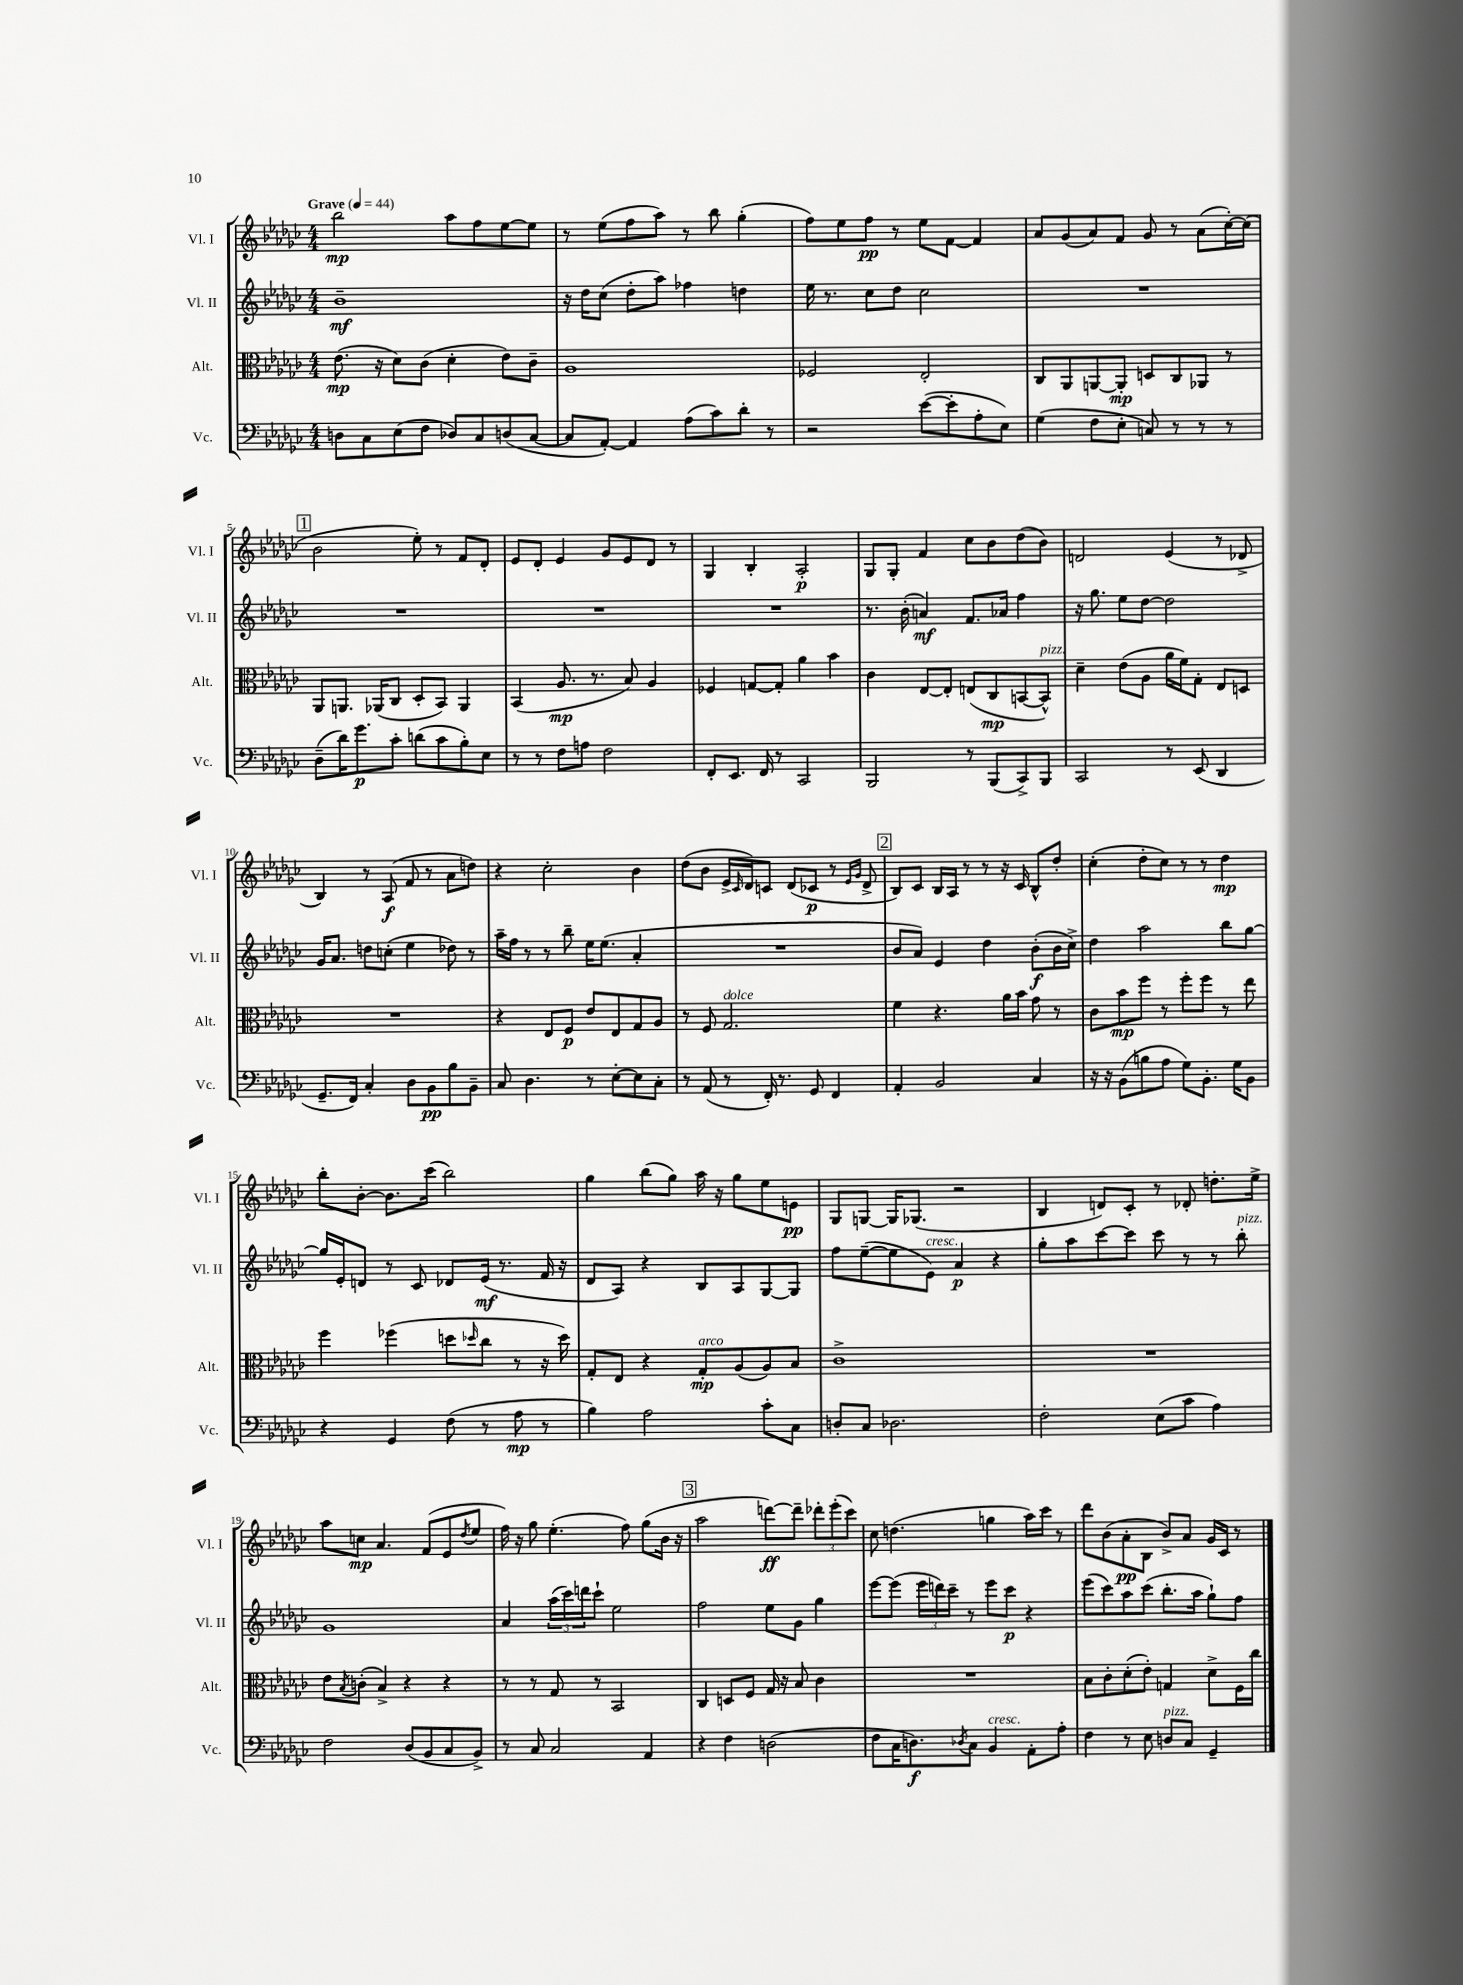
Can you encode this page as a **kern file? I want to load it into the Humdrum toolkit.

**kern	**dynam	**kern	**dynam	**kern	**dynam	**kern	**dynam
*part4	*part4	*part3	*part3	*part2	*part2	*part1	*part1
*staff4	*staff4	*staff3	*staff3	*staff2	*staff2	*staff1	*staff1
*I"Vc.	*	*I"Alt.	*	*I"Vl. II	*	*I"Vl. I	*
*I'Vc.	*	*I'Alt.	*	*I'Vl. II	*	*I'Vl. I	*
*clefF4	*	*clefC3	*	*clefG2	*	*clefG2	*
*k[b-e-a-d-g-c-]	*	*k[b-e-a-d-g-c-]	*	*k[b-e-a-d-g-c-]	*	*k[b-e-a-d-g-c-]	*
*M4/4	*	*M4/4	*	*M4/4	*	*M4/4	*
*MM44	*	*MM44	*	*MM44	*	*MM44	*
=1	=1	=1	=1	=1	=1	=1	=1
!	!	!	!	!	!	!LO:TX:a:B:t=Grave	!
8Dn\L	.	(8.e-\	mp	1b-~	mf	2bb-\	mp
8C-\	.	.	.	.	.	.	.
.	.	16r	.	.	.	.	.
(8E-\	.	8d-\L)	.	.	.	.	.
8F\J	.	(8c-\J	.	.	.	.	.
8D-X/L)	.	4d-'\	.	.	.	8aa-\L	.
8C-/	.	.	.	.	.	8ff\	.
(8Dn/	.	8e-\L)	.	.	.	[8ee-\	.
[8C-/J	.	8c-~\J	.	.	.	8ee-\J]	.
=2	=2	=2	=2	=2	=2	=2	=2
8C-/L]	.	1A-	.	16r	.	8r	.
.	.	.	.	16dd-\KL	.	.	.
[8AA-'/J)	.	.	.	(8cc-\J	.	(8ee-\L	.
4AA-/]	.	.	.	8dd-'\L	.	8ff\	.
.	.	.	.	8aa-\J)	.	8aa-\J)	.
(8A-\L	.	.	.	4ff-X\	.	8r	.
8c-\)	.	.	.	.	.	8bb-\	.
8d-'\J	.	.	.	4ddn\	.	(4gg-'\	.
8r	.	.	.	.	.	.	.
=3	=3	=3	=3	=3	=3	=3	=3
2r	.	2F-X/	.	16ee-\	.	8ff\L)	.
.	.	.	.	8.r	.	.	.
.	.	.	.	.	.	8ee-\	.
.	.	.	.	8cc-\L	.	8ff\J	pp
.	.	.	.	8dd-\J	.	8r	.
([8e-\L	.	2E-'/	.	2cc-\	.	8ee-\L	.
8e-'\]	.	.	.	.	.	[8f\J	.
8A-'\	.	.	.	.	.	4f/]	.
8E-\J)	.	.	.	.	.	.	.
=4	=4	=4	=4	=4	=4	=4	=4
(4G-\	.	8C-/L	.	1r	.	8a-/L	.
.	.	8AA-/	.	.	.	(8g-/	.
8F\L	.	[8AAn/	.	.	.	8a-/)	.
8E-'\J	.	8AA'/J]	mp	.	.	8f/J	.
8Cn/)	.	8Dn/L	.	.	.	8g-/	.
8r	.	8C-/	.	.	.	8r	.
8r	.	8AA-X/J	.	.	.	(8a-\L	.
8r	.	8r	.	.	.	[16cc-'\L)	.
.	.	.	.	.	.	(16cc-\JJ]	.
!!LO:LB:g=z
!!LO:REH:place=s1:t=1
=5	=5	=5	=5	=5	=5	=5	=5
(8D-~\L	.	8AA-/L	.	1r	.	2b-\	.
16d-\K)	.	8.AAn/J	.	.	.	.	.
8.g-\	p	.	.	.	.	.	.
.	.	(16AA-X/KL	.	.	.	.	.
8c-'\J	.	8C-/J	.	.	.	.	.
(8dn\L	.	8D-'/L	.	.	.	8ee-'\)	.
8c-\	.	8BB-/J)	.	.	.	8r	.
8B-'\)	.	4AA-/	.	.	.	8f/L	.
8E-\J	.	.	.	.	.	8d-'/J	.
=6	=6	=6	=6	=6	=6	=6	=6
8r	.	(4BB-/	.	1r	.	8e-/L	.
8r	.	.	.	.	.	8d-'/J	.
8F\L	.	8.A-/	mp	.	.	4e-/	.
8An\J	.	.	.	.	.	.	.
.	.	8.r	.	.	.	.	.
2F\	.	.	.	.	.	8g-/L	.
.	.	8B-/)	.	.	.	8e-/	.
.	.	4A-/	.	.	.	8d-/J	.
.	.	.	.	.	.	8r	.
=7	=7	=7	=7	=7	=7	=7	=7
8FF'/L	.	4F-X/	.	1r	.	4G-/	.
8.EE-/J	.	.	.	.	.	.	.
.	.	[8Gn/L	.	.	.	4B-'/	.
16FF/	.	.	.	.	.	.	.
8r	.	8G'/J]	.	.	.	.	.
2CC-/	.	4a-\	.	.	.	2A-'/	p
.	.	4b-\	.	.	.	.	.
=8	=8	=8	=8	=8	=8	=8	=8
2BBB-/	.	4c-\	.	8.r	.	8G-/L	.
.	.	.	.	.	.	8G-'/J	.
.	.	.	.	(16b-'\	.	.	.
.	.	[8E-/L	.	4an/)	mf	4f/	.
.	.	8E-'/J]	.	.	.	.	.
8r	.	(8En/L	.	8.f/L	.	8cc-\L	.
(8BBB-/L	.	8C-/	mp	.	.	8b-\	.
.	.	.	.	16a-X/Jk	.	.	.
8CC-^/)	.	[8BBn/	.	4ff\	.	(8dd-\	.
!	!	!LO:TX:a:i:t=pizz.	!	!	!	!	!
8BBB-/J	.	8BB^^/J])	.	.	.	8b-\J)	.
=9	=9	=9	=9	=9	=9	=9	=9
2CC-/	.	4d-~\	.	16r	.	2dn/	.
.	.	.	.	8.gg-\	.	.	.
.	.	(8e-\L	.	8ee-\L	.	.	.
.	.	8A-\J	.	[8dd-\J	.	.	.
8r	.	16a-\LL	.	2dd-\]	.	(4e-/	.
.	.	16f\J)	.	.	.	.	.
(8EE-/	.	8G-'\J	.	.	.	.	.
4DD-/	.	8E-/L	.	.	.	8r	.
.	.	8Dn/J	.	.	.	8d-X^/	.
!!LO:LB:g=z
=10	=10	=10	=10	=10	=10	=10	=10
8.GG-~/L	.	1r	.	16g-/KL	.	4B-/)	.
.	.	.	.	8.a-/J	.	.	.
16FF/Jk)	.	.	.	.	.	.	.
4C-'/	.	.	.	8ddn\L	.	8r	.
.	.	.	.	(8ccn'\J	.	(8A-/	f
8D-\L	.	.	.	4ee-\	.	8f/	.
8BB-\	pp	.	.	.	.	8r	.
8B-\	.	.	.	8dd-X\)	.	8a-\L	.
8BB-~\J	.	.	.	8r	.	8ddn\J)	.
=11	=11	=11	=11	=11	=11	=11	=11
8C-/	.	4r	.	16aa-~\LL	.	4r	.
.	.	.	.	16ff\JJ	.	.	.
4.D-\	.	.	.	8r	.	.	.
.	.	8E-/L	.	8r	.	2cc-'\	.
.	.	8F/J	p	8bb-~\	.	.	.
8r	.	8e-/L	.	16ee-\KL	.	.	.
.	.	.	.	(8.ee-\J	.	.	.
[8E-'\L	.	8E-/	.	.	.	.	.
8E-\]	.	8G-/	.	4a-'/	.	4b-\	.
8C-'\J	.	8A-/J	.	.	.	.	.
=12	=12	=12	=12	=12	=12	=12	=12
8r	.	8r	.	1r	.	(8dd-\L	.
(8AA-/	.	8F/	.	.	.	8b-\J	.
!	!	!LO:TX:a:i:t=dolce	!	!	!	!	!
8r	.	2.G-/	.	.	.	16e-^/LL	.
.	.	.	.	.	.	16qqc-/	.
.	.	.	.	.	.	16d-/J)	.
16FF'/)	.	.	.	.	.	8cn/J	.
8.r	.	.	.	.	.	.	.
.	.	.	.	.	.	(8d-/L	.
8GG-/	.	.	.	.	.	8c-X/J	p
4FF/	.	.	.	.	.	8r	.
.	.	.	.	.	.	16qqe-/LL	.
.	.	.	.	.	.	16qqg-/JJ	.
.	.	.	.	.	.	8d-^/	.
!!LO:REH:place=s1:t=2
=13	=13	=13	=13	=13	=13	=13	=13
4AA-'/	.	4f\	.	8b-/L	.	8B-/L)	.
.	.	.	.	8a-/J)	.	8c-/J	.
2BB-/	.	4.r	.	4e-/	.	16B-/LL	.
.	.	.	.	.	.	16A-/JJ	.
.	.	.	.	.	.	8r	.
.	.	.	.	4dd-\	.	8r	.
.	.	16a-\LL	.	.	.	16r	.
.	.	16b-\JJ	.	.	.	16c-/	.
4C-/	.	8g-\	.	(8b-'\L	f	8B-^^/L	.
.	.	8r	.	16b-\L	.	8dd-'/J	.
.	.	.	.	16cc-^\JJ)	.	.	.
=14	=14	=14	=14	=14	=14	=14	=14
16r	.	8c-\L	.	4dd-\	.	(4cc-'\	.
16r	.	.	.	.	.	.	.
(8BB-\L	.	8b-\	mp	.	.	.	.
8Bn\	.	8ff\J	.	2aa-\	.	8dd-'\L	.
8A-\J	.	8r	.	.	.	8cc-\J)	.
8G-\L)	.	8ff'\L	.	.	.	8r	.
8.BB-'\J	.	8ff\J	.	.	.	8r	.
.	.	8r	.	8bb-\L	.	4dd-\	mp
16G-\KL	.	.	.	.	.	.	.
8BB-\J	.	8ee-\	.	[8gg-\J	.	.	.
!!LO:LB:g=z
=15	=15	=15	=15	=15	=15	=15	=15
4r	.	4ff\	.	16gg-/LL]	.	8bb-'\L	.
.	.	.	.	16e-'/J	.	.	.
.	.	.	.	8dn/J	.	[8b-'\J	.
4GG-/	.	(4ff-X\	.	8r	.	8.b-\L]	.
.	.	.	.	8c-/	.	.	.
.	.	.	.	.	.	(16ccc-\Jk	.
(8F\	.	8ddn\L	.	8d-X/L	.	2bb-\)	.
.	.	16qqdd-X/	.	.	.	.	.
8r	.	8cc-\J	.	(16e-/Jk	mf	.	.
.	.	.	.	8.r	.	.	.
8A-\	mp	8r	.	.	.	.	.
8r	.	16r	.	16f/	.	.	.
.	.	16dd-\)	.	16r	.	.	.
=16	=16	=16	=16	=16	=16	=16	=16
4B-\)	.	8G-'/L	.	8d-/L	.	4gg-\	.
.	.	8E-/J	.	8A-/J)	.	.	.
2A-\	.	4r	.	4r	.	(8bb-\L	.
.	.	.	.	.	.	8gg-\J)	.
!	!	!LO:TX:a:i:t=arco	!	!	!	!	!
.	.	8G-'/L	mp	8B-/L	.	16aa-\	.
.	.	.	.	.	.	16r	.
.	.	(8A-/	.	8A-/	.	8gg-\L	.
8c-'\L	.	8A-/)	.	[8G-/	.	8ee-\	.
8C-\J	.	8B-/J	.	8G-/J]	.	8en\J	pp
=17	=17	=17	=17	=17	=17	=17	=17
8Dn'/L	.	1c-^	.	8ff\L	.	8G-/L	.
8C-/J	.	.	.	([8ee-~\	.	[8Gn/J	.
2.D-X\	.	.	.	8ee-\]	.	16G/KL]	.
.	.	.	.	.	.	(8.G-X/J	.
!	!	!	!	!LO:TX:a:i:t=cresc.	!	!	!
.	.	.	.	8e-\J)	.	.	.
.	.	.	.	4a-/	p	2r	.
.	.	.	.	4r	.	.	.
=18	=18	=18	=18	=18	=18	=18	=18
2F'\	.	1r	.	8gg-'\L	.	4B-/	.
.	.	.	.	8aa-\	.	.	.
.	.	.	.	[8ccc-\	.	8dn/L)	.
.	.	.	.	8ccc-\J]	.	8c-'/J	.
(8E-\L	.	.	.	8ccc-\	.	8r	.
8c-\J	.	.	.	8r	.	8d-X'/	.
4A-\)	.	.	.	8r	.	8.ddn'\L	.
!	!	!	!	!LO:TX:a:i:t=pizz.	!	!	!
.	.	.	.	8bb-'\	.	.	.
.	.	.	.	.	.	16ee-^\Jk	.
!!LO:LB:g=z
=19	=19	=19	=19	=19	=19	=19	=19
2F\	.	8e-\L	.	1g-	.	8aa-\L	.
.	.	8qB-/	.	.	.	.	.
.	.	(8cn'\J	.	.	.	8ccn\J	mp
.	.	4B-^/)	.	.	.	4.a-/	.
(8D-/L	.	4r	.	.	.	.	.
8BB-/	.	.	.	.	.	(8f/L	.
8C-/	.	4r	.	.	.	8e-/	.
.	.	.	.	.	.	8qdd-/	.
8BB-^/J)	.	.	.	.	.	8ee-/J	.
=20	=20	=20	=20	=20	=20	=20	=20
8r	.	8r	.	4a-/	.	16ff\)	.
.	.	.	.	.	.	16r	.
8C-/	.	8r	.	.	.	8gg-\	.
2C-/	.	8G-/	.	(24aa-\LL	.	(4.ee-'\	.
.	.	.	.	24ccc-\)	.	.	.
.	.	.	.	24dddn\J	.	.	.
.	.	8r	.	8ccc-`\J	.	.	.
.	.	2BB-/	.	2ee-\	.	.	.
.	.	.	.	.	.	8ff\)	.
4AA-/	.	.	.	.	.	(8gg-\L	.
.	.	.	.	.	.	16b-\Jk	.
.	.	.	.	.	.	16r	.
!!LO:REH:place=s1:t=3
=21	=21	=21	=21	=21	=21	=21	=21
4r	.	4C-/	.	2ff\	.	2aa-\	.
4F\	.	8Dn/L	.	.	.	.	.
.	.	8F/J	.	.	.	.	.
(2Dn\	.	16G-/	.	8ee-\L	.	[8dddn\L)	ff
.	.	16r	.	.	.	.	.
.	.	8B-/	.	8g-\J	.	8ddd~\J]	.
.	.	4c-\	.	4gg-\	.	12ddd-X'\L	.
.	.	.	.	.	.	(12eee-'\	.
.	.	.	.	.	.	12ccc-\J)	.
=22	=22	=22	=22	=22	=22	=22	=22
8F\L	.	1r	.	[8eee-\L	.	8cc-\	.
16C-\K	.	.	.	(8eee-\J]	.	(4.ddn\	.
8.Dn\)	f	.	.	.	.	.	.
.	.	.	.	24eee-\LL	.	.	.
.	.	.	.	24dddn\)	.	.	.
.	.	.	.	24ccc-~\JJ	.	.	.
8qD-X/	.	.	.	.	.	.	.
8C-\J	.	.	.	8r	.	.	.
!LO:TX:a:i:t=cresc.	!	!	!	!	!	!	!
4BB-/	.	.	.	8eee-\L	.	4ggn\	.
.	.	.	.	8ccc-\J	p	.	.
8AA-'\L	.	.	.	4r	.	16aa-\LL)	.
.	.	.	.	.	.	16ccc-\JJ	.
8A-'\J	.	.	.	.	.	8r	.
=23	=23	=23	=23	=23	=23	=23	=23
4F\	.	8B-\L	.	(8eee-\L	.	8ddd-\L	.
.	.	8c-'\	.	8ccc-\)	.	(8b-\	.
8r	.	(8d-'\	.	8aa-\	.	8a-'\	pp
8E-\	.	8e-'\J)	.	(8ccc-\J	.	8B-\J	.
!LO:TX:a:i:t=pizz.	!	!	!	!	!	!	!
8Dn/L	.	4Gn/	.	8.bb-'\L	.	8b-^/L)	.
8C-/J	.	.	.	.	.	8a-/J	.
.	.	.	.	16aa-\Jk	.	.	.
4GG-~/	.	8d-^\L	.	8gg-`\L)	.	16g-/LL	.
.	.	.	.	.	.	16c-/JJ	.
.	.	16F\L	.	8ff\J	.	8r	.
.	.	16cc-\JJ	.	.	.	.	.
==	==	==	==	==	==	==	==
*-	*-	*-	*-	*-	*-	*-	*-
